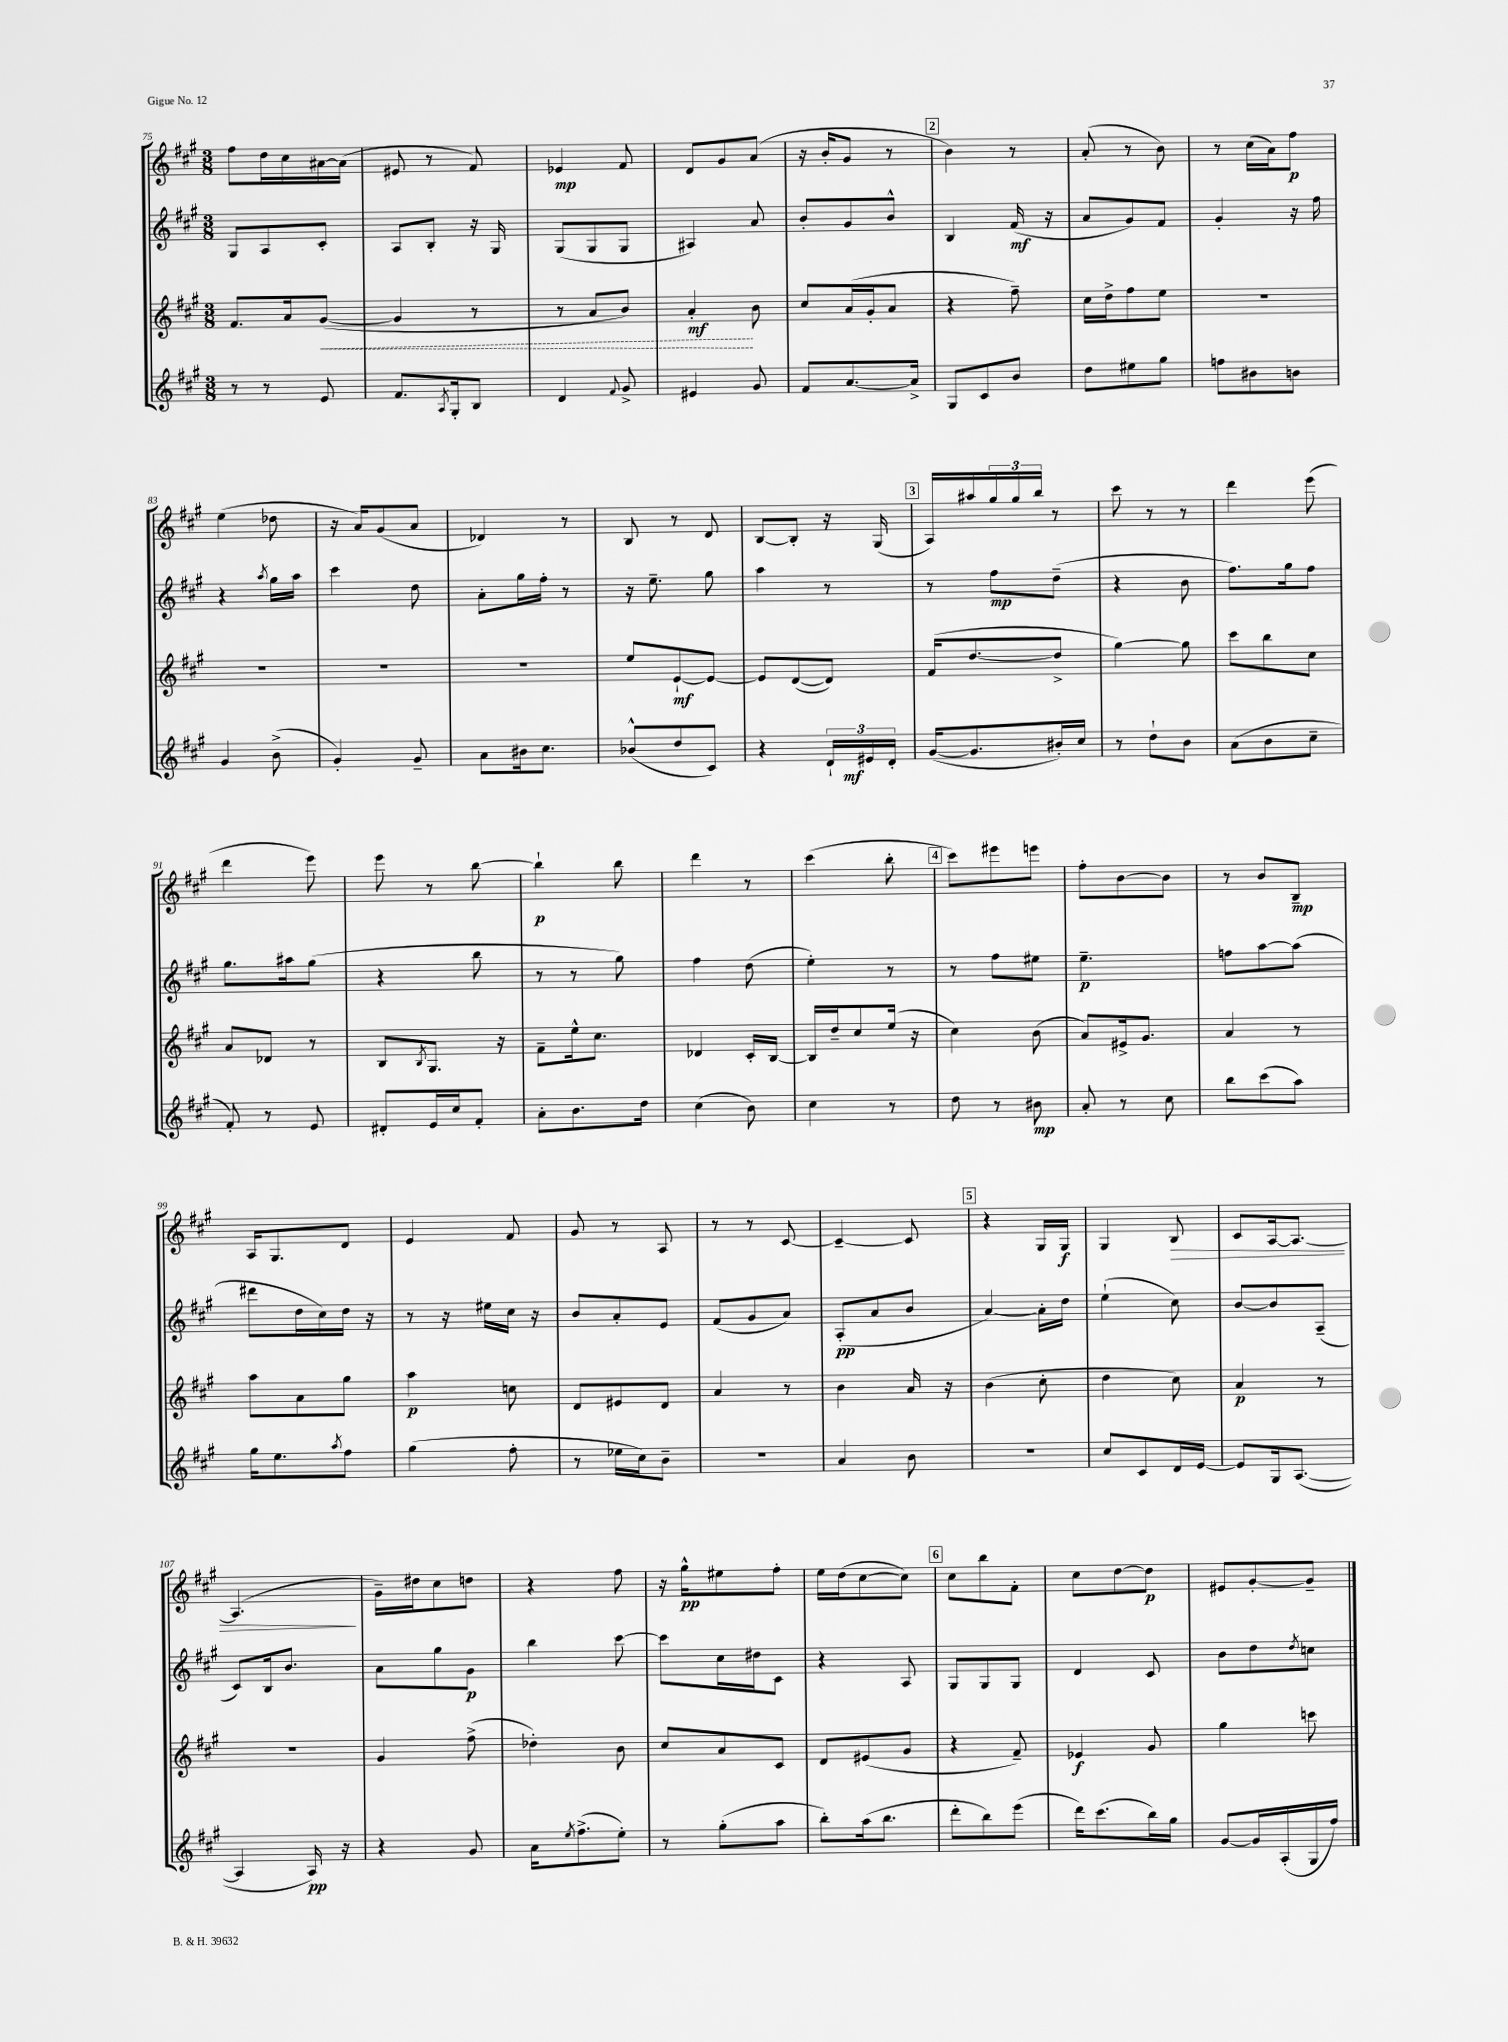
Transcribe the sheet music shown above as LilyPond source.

<<
\new StaffGroup <<
\new Staff = "s0" {
    \clef treble \key a \major \numericTimeSignature \time 3/8
    fis''8 d''16 cis''16 ais'16~ ais'16( |
    eis'8 r8 fis'8) |
    ees'4\mp fis'8 |
    d'8 gis'8 a'8( |
    r16 b'16-. gis'8 r8 |
    \mark \markup { \box "2" } b'4) r8 |
    a'8-.( r8 b'8) |
    r8 cis''16( a'16) fis''8\p |
    e''4( des''8 |
    r16 a'16) gis'8( a'8 |
    des'4) r8 |
    b8 r8 d'8 |
    b8~ b8-. r16 gis16( |
    \mark \markup { \box "3" } a16) ais''16 \tuplet 3/2 { gis''16 gis''16 b''16 } r8 |
    cis'''8 r8 r8 |
    d'''4 e'''8( |
    d'''4 e'''8) |
    e'''8 r8 b''8~ |
    b''4-!\p b''8 |
    d'''4 r8 |
    cis'''4( b''8-. |
    \mark \markup { \box "4" } cis'''8) eis'''8 e'''8 |
    fis''8-. b'8~ b'8 |
    r8 b'8 b8--\mp |
    a16 gis8. d'8 |
    e'4 fis'8 |
    gis'8 r8 a8 |
    r8 r8 cis'8~ |
    cis'4~-- cis'8 |
    \mark \markup { \box "5" } r4 gis16 gis16\f |
    gis4 b8\> |
    cis'8 a16~ a8.~ |
    a4.\!( |
    gis'16--) dis''16 cis''8 d''8 |
    r4 fis''8 |
    r16 gis''16-^\pp eis''8 fis''8-. |
    e''16 d''16( cis''8~ cis''8) |
    \mark \markup { \box "6" } cis''8 b''8 fis'8-. |
    cis''8 d''8~ d''8\p |
    eis'8 gis'8~-. gis'8-- \bar "|." |
}
\new Staff = "s1" {
    \clef treble \key a \major \numericTimeSignature \time 3/8
    gis8 a8 cis'8-. |
    a8 b8-. r16 gis16 |
    gis8( gis8 gis8 |
    ais4) a'8 |
    b'8-. gis'8 b'8-^ |
    \mark \markup { \box "2" } b4 fis'16\mf( r16 |
    a'8 gis'8) fis'8 |
    gis'4-. r16 fis''16 |
    r4 \acciaccatura { a''8 } gis''16 a''16 |
    cis'''4 d''8 |
    a'8-. gis''16 fis''16-. r8 |
    r16 e''8.-- gis''8 |
    a''4 r8 |
    \mark \markup { \box "3" } r8 fis''8\mp d''8--( |
    r4 b'8 |
    fis''8.) gis''16 fis''8 |
    gis''8. ais''16 gis''8( |
    r4 b''8 |
    r8 r8 gis''8) |
    fis''4 d''8( |
    e''4-.) r8 |
    \mark \markup { \box "4" } r8 fis''8 eis''8 |
    e''4.--\p |
    f''8 a''8~ a''8( |
    dis'''8 d''16 cis''16) d''16 r16 |
    r8 r16 eis''16 cis''16 r16 |
    b'8 a'8-. e'8 |
    fis'8( gis'8 a'8) |
    a8-.\pp( a'8 b'8 |
    \mark \markup { \box "5" } a'4~) a'16-. d''16 |
    e''4-!( cis''8) |
    b'8~ b'8 a8--( |
    cis'8) b16 b'8. |
    a'8 gis''8 gis'8\p |
    b''4 cis'''8~ |
    cis'''8 cis''16 dis''16 cis'8 |
    r4 a8 |
    \mark \markup { \box "6" } gis8 gis8 gis8 |
    d'4 cis'8 |
    b'8 d''8 \acciaccatura { d''8 } c''8 \bar "|." |
}
\new Staff = "s2" {
    \clef treble \key a \major \numericTimeSignature \time 3/8
    fis'8. a'16 \once \override Hairpin.style = #'dashed-line gis'8~\<( |
    gis'4 r8 |
    r8 a'8 b'8) |
    a'4-.\mf\! b'8 |
    cis''8 a'16( gis'16-. a'8 |
    \mark \markup { \box "2" } r4 fis''8--) |
    cis''16 d''16-> fis''8 e''8 |
    R4. |
    R4. |
    R4. |
    R4. |
    e''8 e'8~-!\mf e'8~ |
    e'8 d'8~( d'8) |
    \mark \markup { \box "3" } fis'16( d''8.~ d''8-> |
    gis''4~) gis''8 |
    cis'''8 b''8 cis''8 |
    a'8 des'8 r8 |
    b8 \acciaccatura { b8 } gis8. r16 |
    fis'8-- e''16-^ cis''8. |
    des'4 cis'16-. b16~ |
    b16 d''16-- cis''8 e''16( r16 |
    \mark \markup { \box "4" } cis''4) b'8( |
    a'8) eis'16-> gis'8. |
    a'4 r8 |
    a''8 a'8 gis''8 |
    a''4\p c''8 |
    d'8 eis'8 d'8 |
    a'4 r8 |
    b'4 a'16 r16 |
    \mark \markup { \box "5" } b'4( cis''8-. |
    d''4 cis''8) |
    a'4\p r8 |
    r4. |
    gis'4 fis''8->( |
    des''4-.) b'8 |
    cis''8 a'8 cis'8 |
    d'8 eis'8( gis'8 |
    \mark \markup { \box "6" } r4 fis'8--) |
    ees'4\f gis'8 |
    gis''4 c'''8 \bar "|." |
}
\new Staff = "s3" {
    \clef treble \key a \major \numericTimeSignature \time 3/8
    r8 r8 e'8 |
    fis'8. \acciaccatura { a8 } gis16-. b8 |
    d'4 \appoggiatura { fis'8 } gis'8-> |
    eis'4 gis'8 |
    fis'8 a'8.~ a'16-> |
    \mark \markup { \box "2" } gis8 cis'8 b'8 |
    d''8 eis''8 gis''8 |
    f''8 bis'8 b'8 |
    gis'4 b'8->( |
    gis'4-.) gis'8-- |
    a'8 bis'16 cis''8. |
    bes'8-^( d''8 cis'8) |
    r4 \tuplet 3/2 { d'16-! eis'16\mf d'16-. } |
    \mark \markup { \box "3" } gis'16~( gis'8. bis'16-.) cis''16 |
    r8 d''8-! b'8 |
    a'8( b'8 cis''8-- |
    fis'8-.) r8 e'8 |
    dis'8-. e'16 cis''16 fis'8-. |
    a'8-. b'8. d''16 |
    cis''4( b'8) |
    cis''4 r8 |
    \mark \markup { \box "4" } d''8 r8 bis'8\mp |
    a'8-. r8 cis''8 |
    b''8 cis'''8( a''8) |
    gis''16 e''8. \acciaccatura { a''8 } fis''8 |
    gis''4( fis''8-. |
    r8 ees''16 cis''16) b'8-- |
    R4. |
    a'4 b'8 |
    \mark \markup { \box "5" } R4. |
    cis''8 cis'8 d'16 e'16~ |
    e'8 gis16 a8.~( |
    a4 a16\pp) r16 |
    r4 gis'8 |
    a'16 \acciaccatura { e''8 } fis''8.->( e''8-.) |
    r8 gis''8-.( a''8 |
    b''8-.) a''16( b''8. |
    \mark \markup { \box "6" } d'''8-. b''8) e'''8( |
    d'''16) cis'''8.( b''16) gis''16 |
    gis'8~ gis'16 a16-.( gis16 fis''16) \bar "|." |
}
>>
>>
\layout { \context { \Score currentBarNumber = #75 } }
